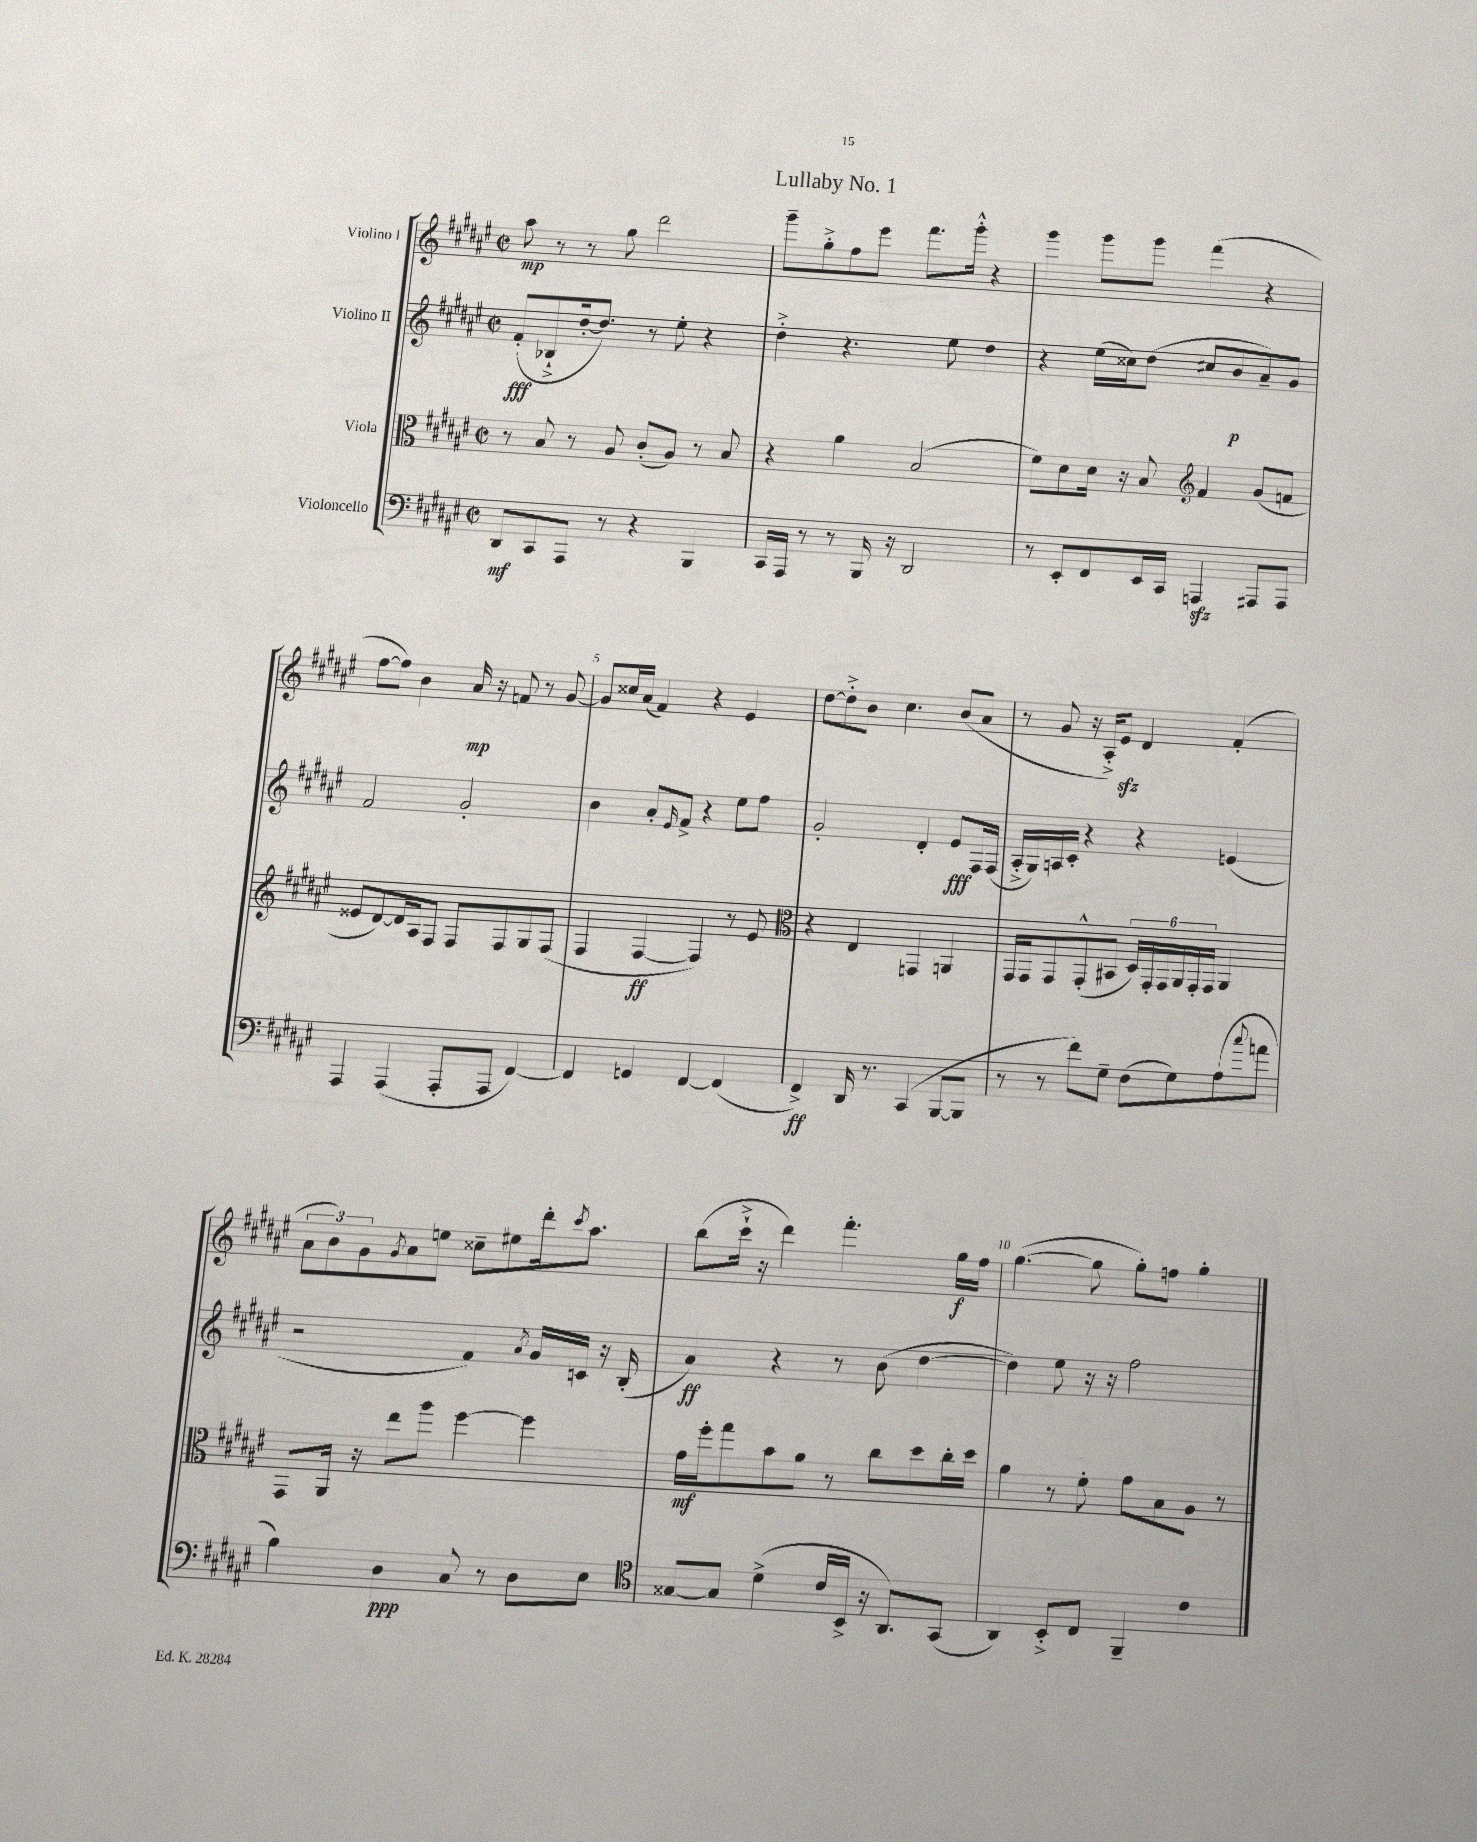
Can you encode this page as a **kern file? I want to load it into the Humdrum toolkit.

**kern	**kern	**kern	**kern
*staff4	*staff3	*staff2	*staff1
*clefF4	*clefC3	*clefG2	*clefG2
*k[f#c#g#d#a#e#]	*k[f#c#g#d#a#e#]	*k[f#c#g#d#a#e#]	*k[f#c#g#d#a#e#]
*M2/2	*M2/2	*M2/2	*M2/2
*met(c|)	*met(c|)	*met(c|)	*met(c|)
8DD#	8r	(8f#'	8aa#
8CC#	8B	8B-`^	8r
8AAA#	8r	[16dd#'	8r
.	.	8.dd#])	.
8r	8A#	.	8gg#
4r	(8c#'	8r	2ddd#
.	8A#)	8ee#'	.
4BBB	8r	4r	.
.	8B	.	.
=	=	=	=
16CC#	4r	4dd#'^	8ggg#~
16AAA#	.	.	.
8r	.	.	8gg#'^
8r	4a#	4.r	8ff#
16BBB	.	.	8eee#
16r	.	.	.
2DD#	(2B	.	8.fff#
.	.	8ee#	.
.	.	.	16ggg#'^^
.	.	4dd#	4r
=	=	=	=
8r	8f#)	4r	4ggg#
8EE#'	8d#	.	.
8FF#	16d#	(16ee#	8ggg#
.	16r	16cc##)	.
16EE#	8B	(8dd#	8ggg#
16CC#	.	.	.
*	*clefG2	*	*
4AAA	4f#	8cc#	(4fff#
.	.	8b	.
8AAA#	(8g#	8a#~)	4r
8AAA#	8f	8g#	.
=	=	=	=
4AAA#	8e##	2f#	[8ff#
.	[8d#)	.	8ff#])
(4AAA#	16d#]	.	4b
.	16A#	.	.
.	8F#	.	.
8AAA#'	8F#	2g#'	16a#
.	.	.	16r
8AAA#	8F#	.	8f
[4FF#)	8G#	.	8r
.	(8F#	.	[8g#
=	=	=	=
4FF#]	4F#	4b	8g#]
.	.	.	16cc##
.	.	.	(16a#
4GG	[4F#	8a#'	4f#)
.	.	16qqe#	.
.	.	8f#^	.
[4FF#	4F#])	4r	4r
(4FF#]	8r	8ee#	4e#
.	8e#	8ff#	.
=	=	=	=
*	*clefC3	*	*
4FF#^)	4r	2g#'	[8dd#
.	.	.	8dd#'^]
16DD#	4E#	.	8b
8.r	.	.	.
.	.	.	4.cc#
(4CC#	4GG	4d#'	.
[8BBB	4AA	8e#	(8b
8BBB]	.	16F#	8a#
.	.	(16F#	.
=	=	=	=
8r	16GG#	16A#'^	8r
.	16GG#	16G#)	.
8r	8GG#	16A	8g#
.	.	16c#'	.
8f#)	(8GG#'^^	4r	16r
.	.	.	16A#'^)
8G#~	8BB#	.	8e#
(8F#	24D#)	4r	4d#
.	24GG#'	.	.
.	24GG#	.	.
8G#)	24AA#	.	.
.	24GG#'	.	.
.	24GG#	.	.
(8A#	4AA#	(4e	(4f#'
8qqcc#	.	.	.
8a	.	.	.
=	=	=	=
4B)	8GG#	2r	12a#
.	.	.	12b)
.	16AA#	.	.
.	.	.	12g#
.	16r	.	.
.	.	.	8qg#
4D#	8ee#	.	8a#
.	8aa#	.	8ee
8C#	[4ff#	4f#)	8cc##~
8r	.	.	8ee#
.	.	8qa#	.
8D#	4ff#]	16g#	16ddd#'
.	.	.	8qccc#
.	.	16c	8.aa#
8E#	.	16r	.
.	.	(16B'	.
=	=	=	=
*clefC4	*	*	*
[8G##	16g#	4a#)	(8bb
.	16ff#'	.	.
8G##]	8gg#	.	16ccc#`^
.	.	.	16r
(4d#^	8b	4r	4ddd#)
.	8a#	.	.
16c#	8r	8r	4.fff#'
16BB^	.	.	.
16r	8cc#	(8b	.
8.AA#)	.	.	.
.	8dd#	[4dd#	.
(8GG#	16cc#'	.	16gg#
.	16dd#	.	16ff#
=	=	=	=
4AA#)	4a#	4dd#])	([4.gg#
8BB'^	8r	8ee#	.
8C#	8f#'	16r	8gg#]
.	.	16r	.
4FF#~	8g#	2ff#	8gg#')
.	8B	.	8ff
4c#	8A#	.	4gg#'
.	8r	.	.
==	==	==	==
*-	*-	*-	*-
